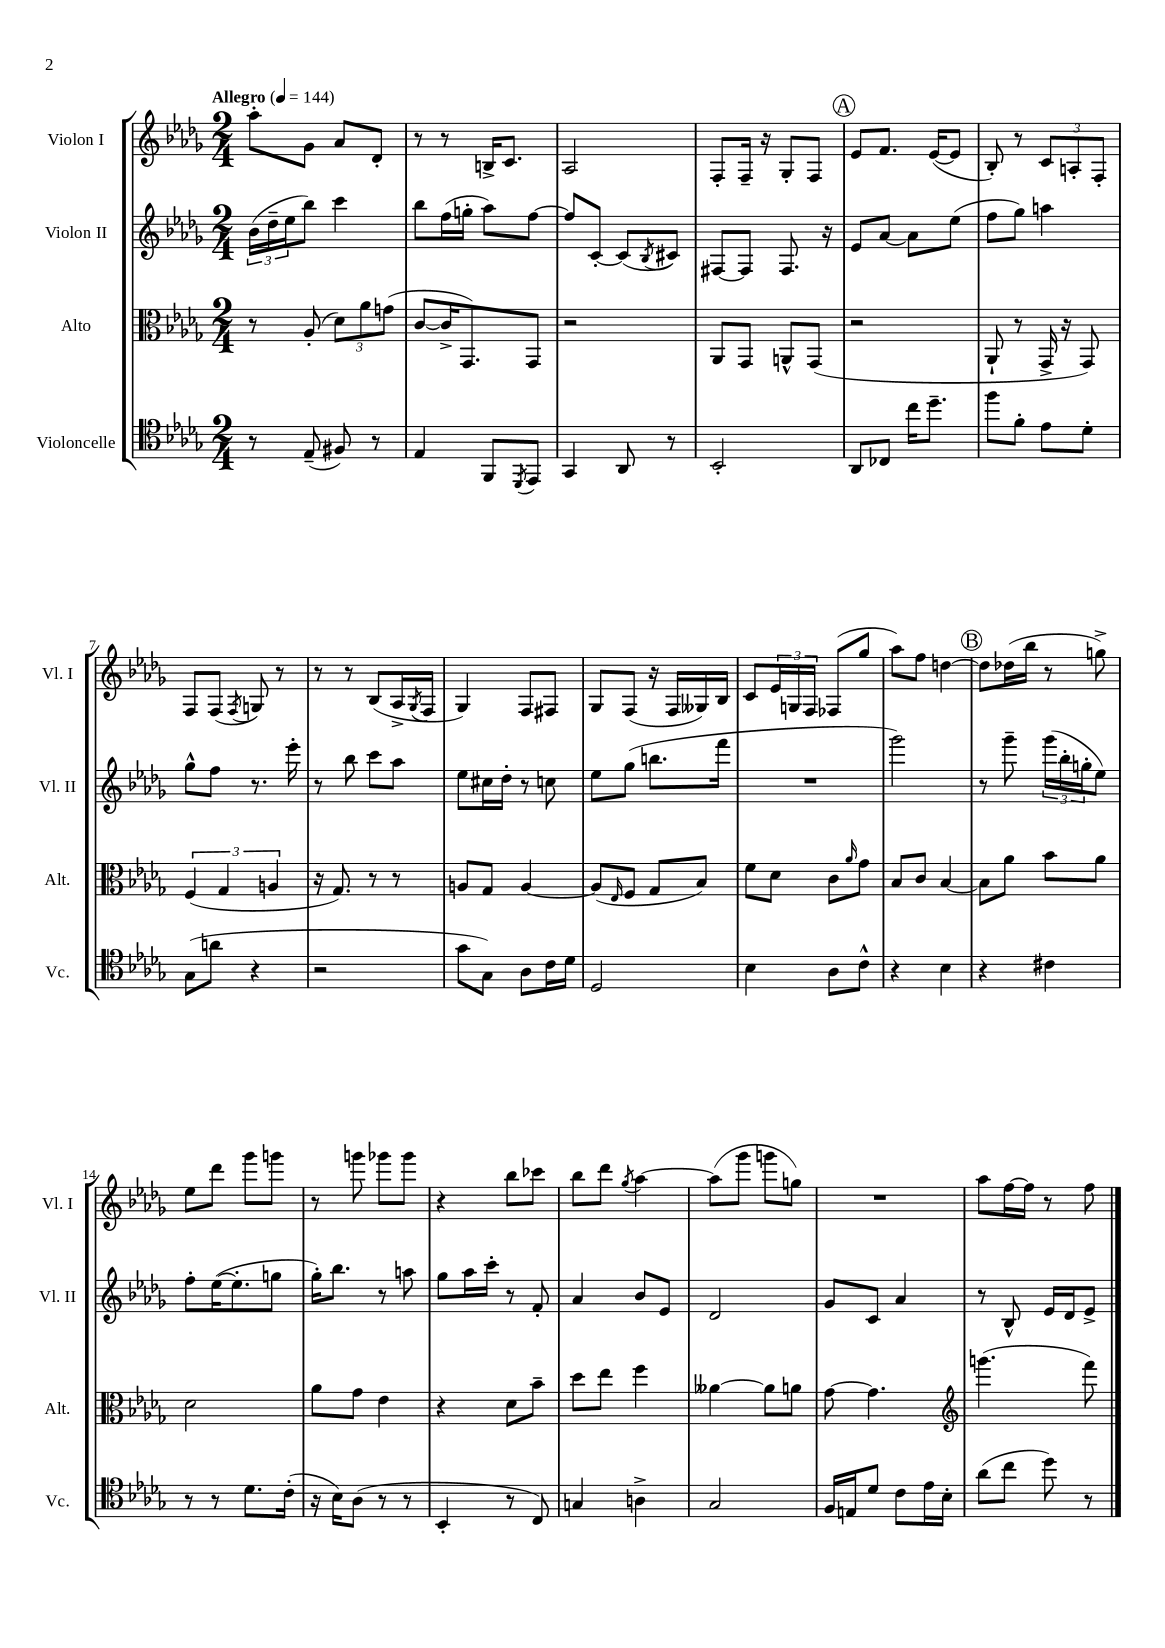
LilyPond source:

<<
\new StaffGroup <<
\new Staff = "s0" \with { instrumentName = "Violon I" shortInstrumentName = "Vl. I" } {
    \clef treble \key des \major \numericTimeSignature \time 2/4 \tempo "Allegro" 4 = 144
    aes''8-. ges'8 aes'8 des'8-. |
    r8 r8 b16-> c'8. |
    aes2 |
    f8-. f16-- r16 ges8-. f8 |
    \mark \markup { \circle "A" } ees'8 f'8. ees'16~( ees'8 |
    bes8-.) r8 \tuplet 3/2 { c'8 a8-. f8-. } |
    f8 f8( \acciaccatura { f8 } g8) r8 |
    r8 r8 bes8( aes16-> \acciaccatura { ges8 } f16 |
    ges4) f8 fis8 |
    ges8 f8( r16 f16 geses16) bes16 |
    c'8 \tuplet 3/2 { ees'16 g16 f16 } fes8( ges''8 |
    aes''8) f''8 d''4~ |
    \mark \markup { \circle "B" } d''8 des''16( bes''16 r8 g''8->) |
    ees''8 des'''8 ges'''8 g'''8 |
    r8 g'''8 ges'''8 ges'''8 |
    r4 bes''8 ces'''8 |
    bes''8 des'''8 \acciaccatura { ges''8 } aes''4~ |
    aes''8( ges'''8 g'''8 g''8) |
    R2 |
    aes''8 f''16~ f''16 r8 f''8 \bar "|." |
}
\new Staff = "s1" \with { instrumentName = "Violon II" shortInstrumentName = "Vl. II" } {
    \clef treble \key des \major \numericTimeSignature \time 2/4
    \tuplet 3/2 { bes'16( des''16-- ees''16 } bes''8) c'''4 |
    bes''8 f''16( g''16-. aes''8) f''8~ |
    f''8 c'8~-. c'8( \acciaccatura { bes8 } cis'8) |
    fis8~ fis8 fis8. r16 |
    \mark \markup { \circle "A" } ees'8 aes'8~ aes'8 ees''8( |
    f''8 ges''8) a''4 |
    ges''8-^ f''8 r8. ees'''16-. |
    r8 bes''8 c'''8 aes''8 |
    ees''8 cis''16 des''16-. r8 c''8 |
    ees''8 ges''8( b''8. f'''16 |
    R2 |
    ges'''2) |
    \mark \markup { \circle "B" } r8 ges'''8-- \tuplet 3/2 { ges'''16( bes''16-. g''16-. } ees''8) |
    f''8-. ees''16~( ees''8.-. g''8 |
    ges''16-.) bes''8. r8 a''8 |
    ges''8 aes''16 c'''16-. r8 f'8-. |
    aes'4 bes'8 ees'8 |
    des'2 |
    ges'8 c'8 aes'4 |
    r8 bes8-^ ees'16 des'16 ees'8-> \bar "|." |
}
\new Staff = "s2" \with { instrumentName = "Alto" shortInstrumentName = "Alt." } {
    \clef alto \key des \major \numericTimeSignature \time 2/4
    r8 aes8-.( \tuplet 3/2 { des'8) aes'8 g'8( } |
    c'8~ c'16-> ges,8.) ges,8 |
    r2 |
    aes,8 ges,8 a,8-^ ges,8( |
    \mark \markup { \circle "A" } r2 |
    aes,8-! r8 ges,16-> r16 ges,8) |
    \tuplet 3/2 { f4( ges4 a4 } |
    r16 ges8.) r8 r8 |
    a8 ges8 a4~ |
    a8( \grace { ees16 } f8 ges8 bes8) |
    f'8 des'8 c'8 \grace { aes'16 } ges'8 |
    bes8 c'8 bes4~ |
    \mark \markup { \circle "B" } bes8 aes'8 bes'8 aes'8 |
    des'2 |
    aes'8 ges'8 ees'4 |
    r4 des'8 bes'8-- |
    des''8 ees''8 f''4 |
    aeses'4~ aeses'8 a'8 |
    ges'8~ ges'4. |
    \clef treble g'''4.( f'''8) \bar "|." |
}
\new Staff = "s3" \with { instrumentName = "Violoncelle" shortInstrumentName = "Vc." } {
    \clef tenor \key des \major \numericTimeSignature \time 2/4
    r8 ees8--( fis8) r8 |
    ees4 f,8 \acciaccatura { des,8 } ees,8 |
    ges,4 aes,8 r8 |
    bes,2-. |
    \mark \markup { \circle "A" } aes,8 ces8 c''16 des''8.-- |
    f''8 f'8-. ees'8 des'8-. |
    ges8( a'8 r4 |
    r2 |
    ges'8 ges8) aes8 c'16 des'16 |
    des2 |
    bes4 aes8 c'8-^ |
    r4 bes4 |
    \mark \markup { \circle "B" } r4 cis'4 |
    r8 r8 des'8. c'16-.( |
    r16 bes16) aes8( r8 r8 |
    bes,4-. r8 c8) |
    g4 a4-> |
    ges2 |
    f16 e16 des'8 c'8 ees'16 bes16-. |
    aes'8( c''8 des''8) r8 \bar "|." |
}
>>
>>
